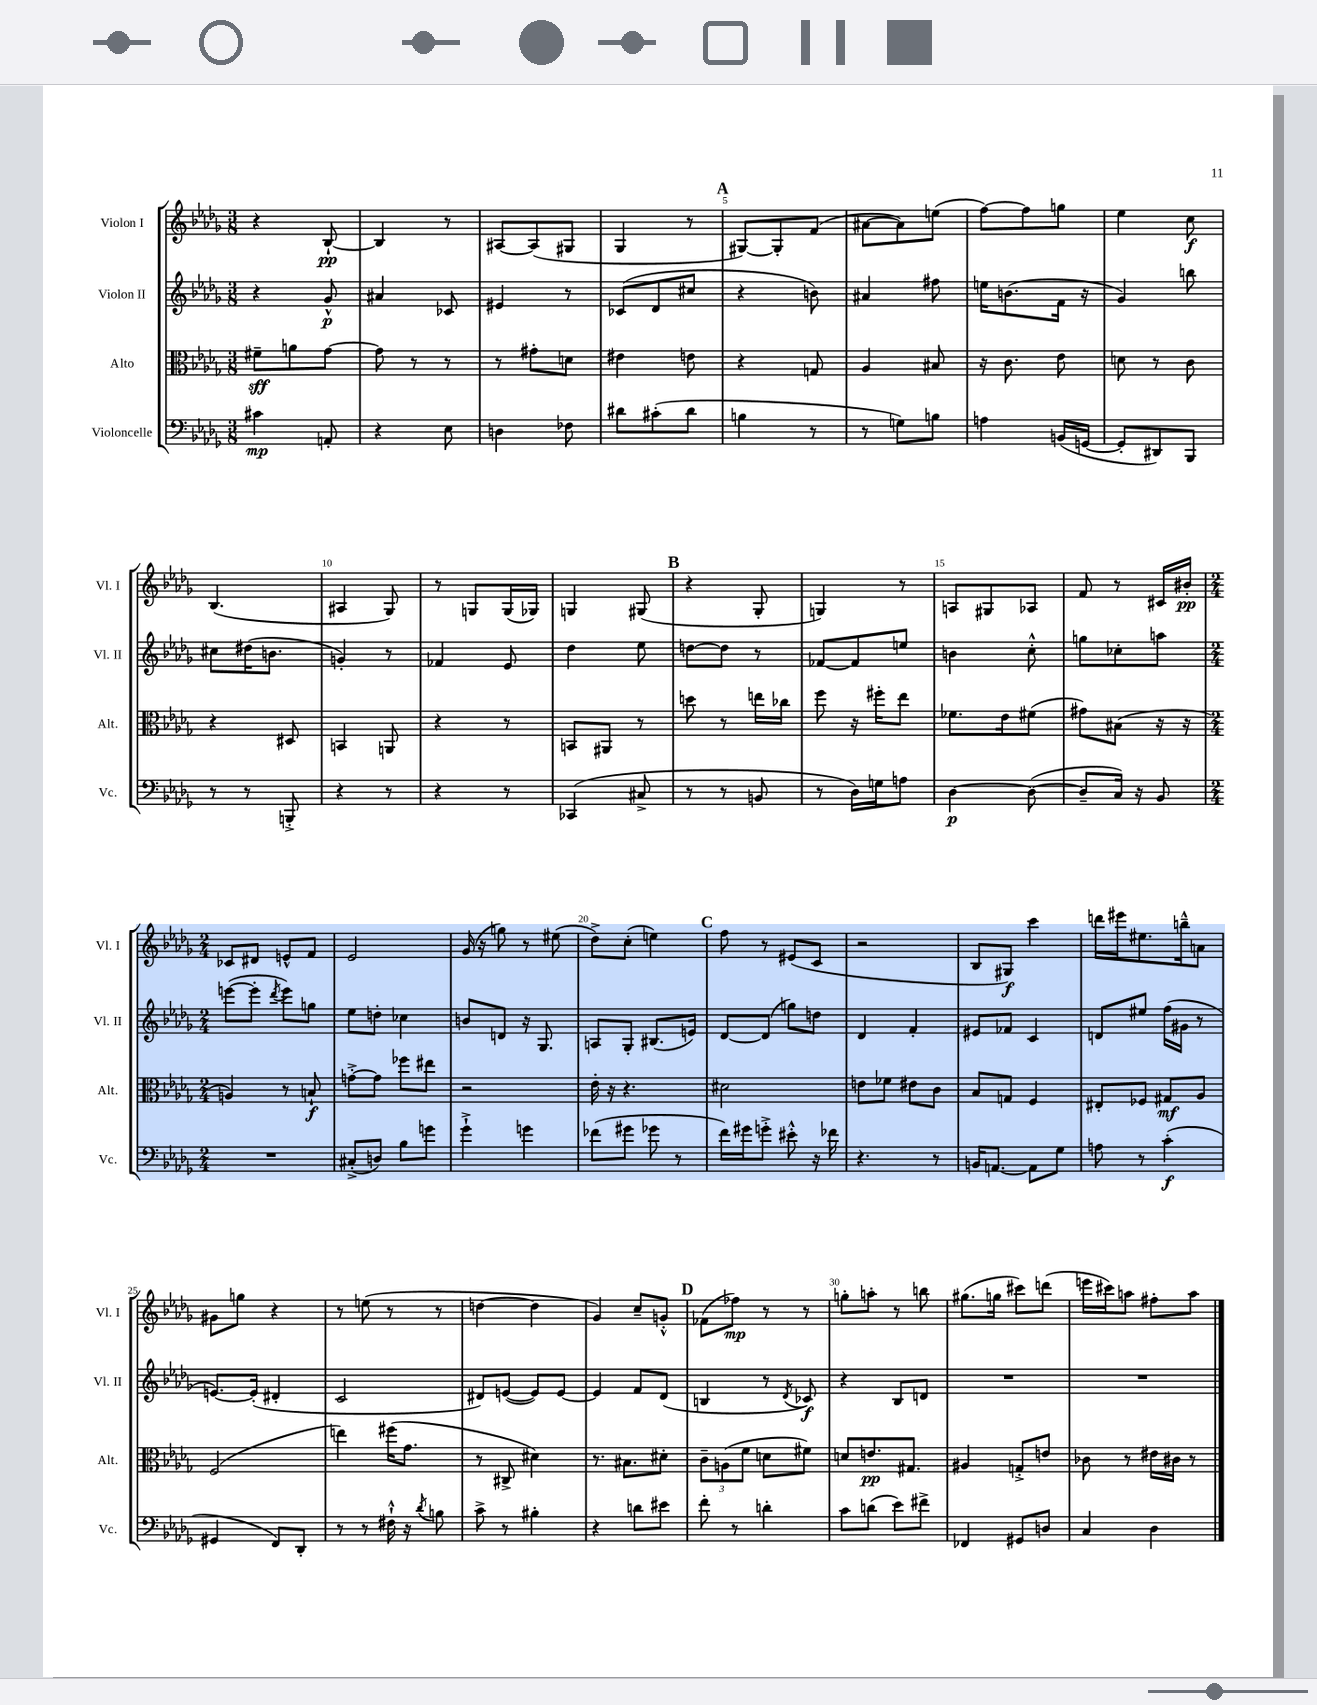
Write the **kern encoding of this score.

**kern	**kern	**kern	**kern
*staff4	*staff3	*staff2	*staff1
*clefF4	*clefC3	*clefG2	*clefG2
*k[b-e-a-d-g-]	*k[b-e-a-d-g-]	*k[b-e-a-d-g-]	*k[b-e-a-d-g-]
*M3/8	*M3/8	*M3/8	*M3/8
4c#	8f#~	4r	4r
.	8a	.	.
8AA'	[8g-	8g-^^	[8B-`
=	=	=	=
4r	8g-]	4a#	4B-]
.	8r	.	.
8E-	8r	8c-	8r
=	=	=	=
4D	8r	4e#	[8A#
.	8g#'	.	(8A#]
8F-	8d	8r	8G#
=	=	=	=
8d#	4e#	(8c-	4G-
(8c#'	.	8d-	.
8d#	8e	8cc#	8r
=	=	=	=
4B	4r	4r	[8G#)
.	.	.	8G#']
8r	8G	8b)	(8f
=	=	=	=
8r	4A-	4a#	[8a#
8G)	.	.	8a#])
8B	8B#	8ff#	(8ee
=	=	=	=
4A	16r	16ee	[8ff)
.	8.c	(8.b	.
.	.	.	8ff]
(16BB	8e-	16f	8gg
[16GG	.	16r	.
=	=	=	=
8GG']	8d	4g-)	4ee-
8DD#)	8r	.	.
8BBB-	8c	8bb	8cc
=	=	=	=
8r	4r	8cc#	(4.B-
8r	.	(16dd#	.
.	.	8.b	.
8BBB'^	8D#	.	.
=	=	=	=
4r	4BB	4g')	4A#
8r	8AA	8r	8G-)
=	=	=	=
4r	4r	4f-	8r
.	.	.	8G
8r	8r	8e-	(16G
.	.	.	16G-)
=	=	=	=
(4CC-	8BB	4dd-	4G
.	8AA#	.	.
8C#^	8r	8ee-	(8G#
=	=	=	=
8r	8dd	[8dd	4r
8r	8r	8dd]	.
8BB	16ee	8r	8G-'
.	16cc-	.	.
=	=	=	=
8r	8ff	[8f-	4G)
16D-)	16r	8f-]	.
16G	16ff#'	.	.
8A	8ee-	8ee	8r
=	=	=	=
[4D-	8.f-	4b	8A
.	.	.	8G#
.	16e-	.	.
(8D-_	(8f#	8cc'^^	8A-
=	=	=	=
8D-~]	8g#)	8gg	8f
16C)	(8B#	8cc-'	8r
16r	.	.	.
8BB-	16r	8aa	16c#
.	16r	.	16b#'
=	=	=	=
*M2/4	*M2/4	*M2/4	*M2/4
2r	4A)	([8eee	8c-
.	.	8eee']	8d#
.	.	8qddd-	.
.	8r	8eee)	8e^^
.	8B`	8gg	8f
=	=	=	=
(8C#'^	[8g'^	8ee-	2e-
8D)	8g]	8dd'	.
8B-	8ff-	4cc-	.
8g	8ee#	.	.
=	=	=	=
4g-`^	2r	8b	(16g-
.	.	.	16r
.	.	8d	8gg)
4g	.	16r	8r
.	.	8.G-	.
.	.	.	(8ee#
=	=	=	=
(8f-	16e-'	8A	8dd-^)
.	16r	.	.
8g#	4.r	8G-'	(8cc'
8g-	.	(8.B#	4ee)
8r	.	.	.
.	.	16e)	.
=	=	=	=
16f)	2d#	[8d-	8ff
16g#	.	.	.
8g'^	.	(8d-]	8r
8e#'^^	.	8gg)	(8e#
16r	.	8dd	8c
16f-	.	.	.
=	=	=	=
4.r	8e	4d-	2r
.	8f-	.	.
.	8e#	4f'	.
8r	8c	.	.
=	=	=	=
16BB	8B-	8e#	8B-
[8.AA	.	.	.
.	8G	8f-	8G#)
8AA]	4F	4c	4ccc
8G-	.	.	.
=	=	=	=
8A	8E#'	8d	16ddd
.	.	.	16eee#
8r	8F-	8ee#	8.ee#
(4c'	8G#	(16ff	.
.	.	16g#	16bb~^^
.	8A-	8r	8a
=	=	=	=
4GG#	(2F	[8.e)	8g#
.	.	.	8gg
.	.	(16e']	.
8FF)	.	4d#'	4r
8DD-'	.	.	.
=	=	=	=
8r	4ee)	2c	8r
8r	.	.	(8ee
16F#`^^	(16ff#	.	8r
16r	8.g-	.	.
8qd-	.	.	.
8B	.	.	8r
=	=	=	=
8c^	8r	8d#)	[4dd
8r	8C#^	([8e	.
4B#'	4d#)	8e])	4dd]
.	.	[8e	.
=	=	=	=
4r	8.r	4e]	4g-)
.	8.B#	.	.
8d	.	8f	8cc~
8e#	8d#'	(8d-	8g'^^
=	=	=	=
8f'	12c~	4B	(8f-
.	(12A	.	.
8r	.	.	8ff-)
.	12f	.	.
4d'	8d	8r	8r
.	.	8qd-	.
.	8f#)	8c-)	8r
=	=	=	=
8c	8d	4r	8gg'
(8d	8.e	.	8aa'
8e-)	.	8B-	8r
.	8.G#	.	.
8f#^	.	8d	8bb
=	=	=	=
4FF-	4A#	2r	(8.gg#
.	.	.	16gg
8GG#	8G'^	.	8ccc#)
8D	8e	.	(8ddd
=	=	=	=
4C	8c-	2r	16eee
.	.	.	16ccc#)
.	8r	.	8aa
4D-	16e#	.	8ff#'
.	16c#	.	.
.	8r	.	8aa
==	==	==	==
*-	*-	*-	*-
